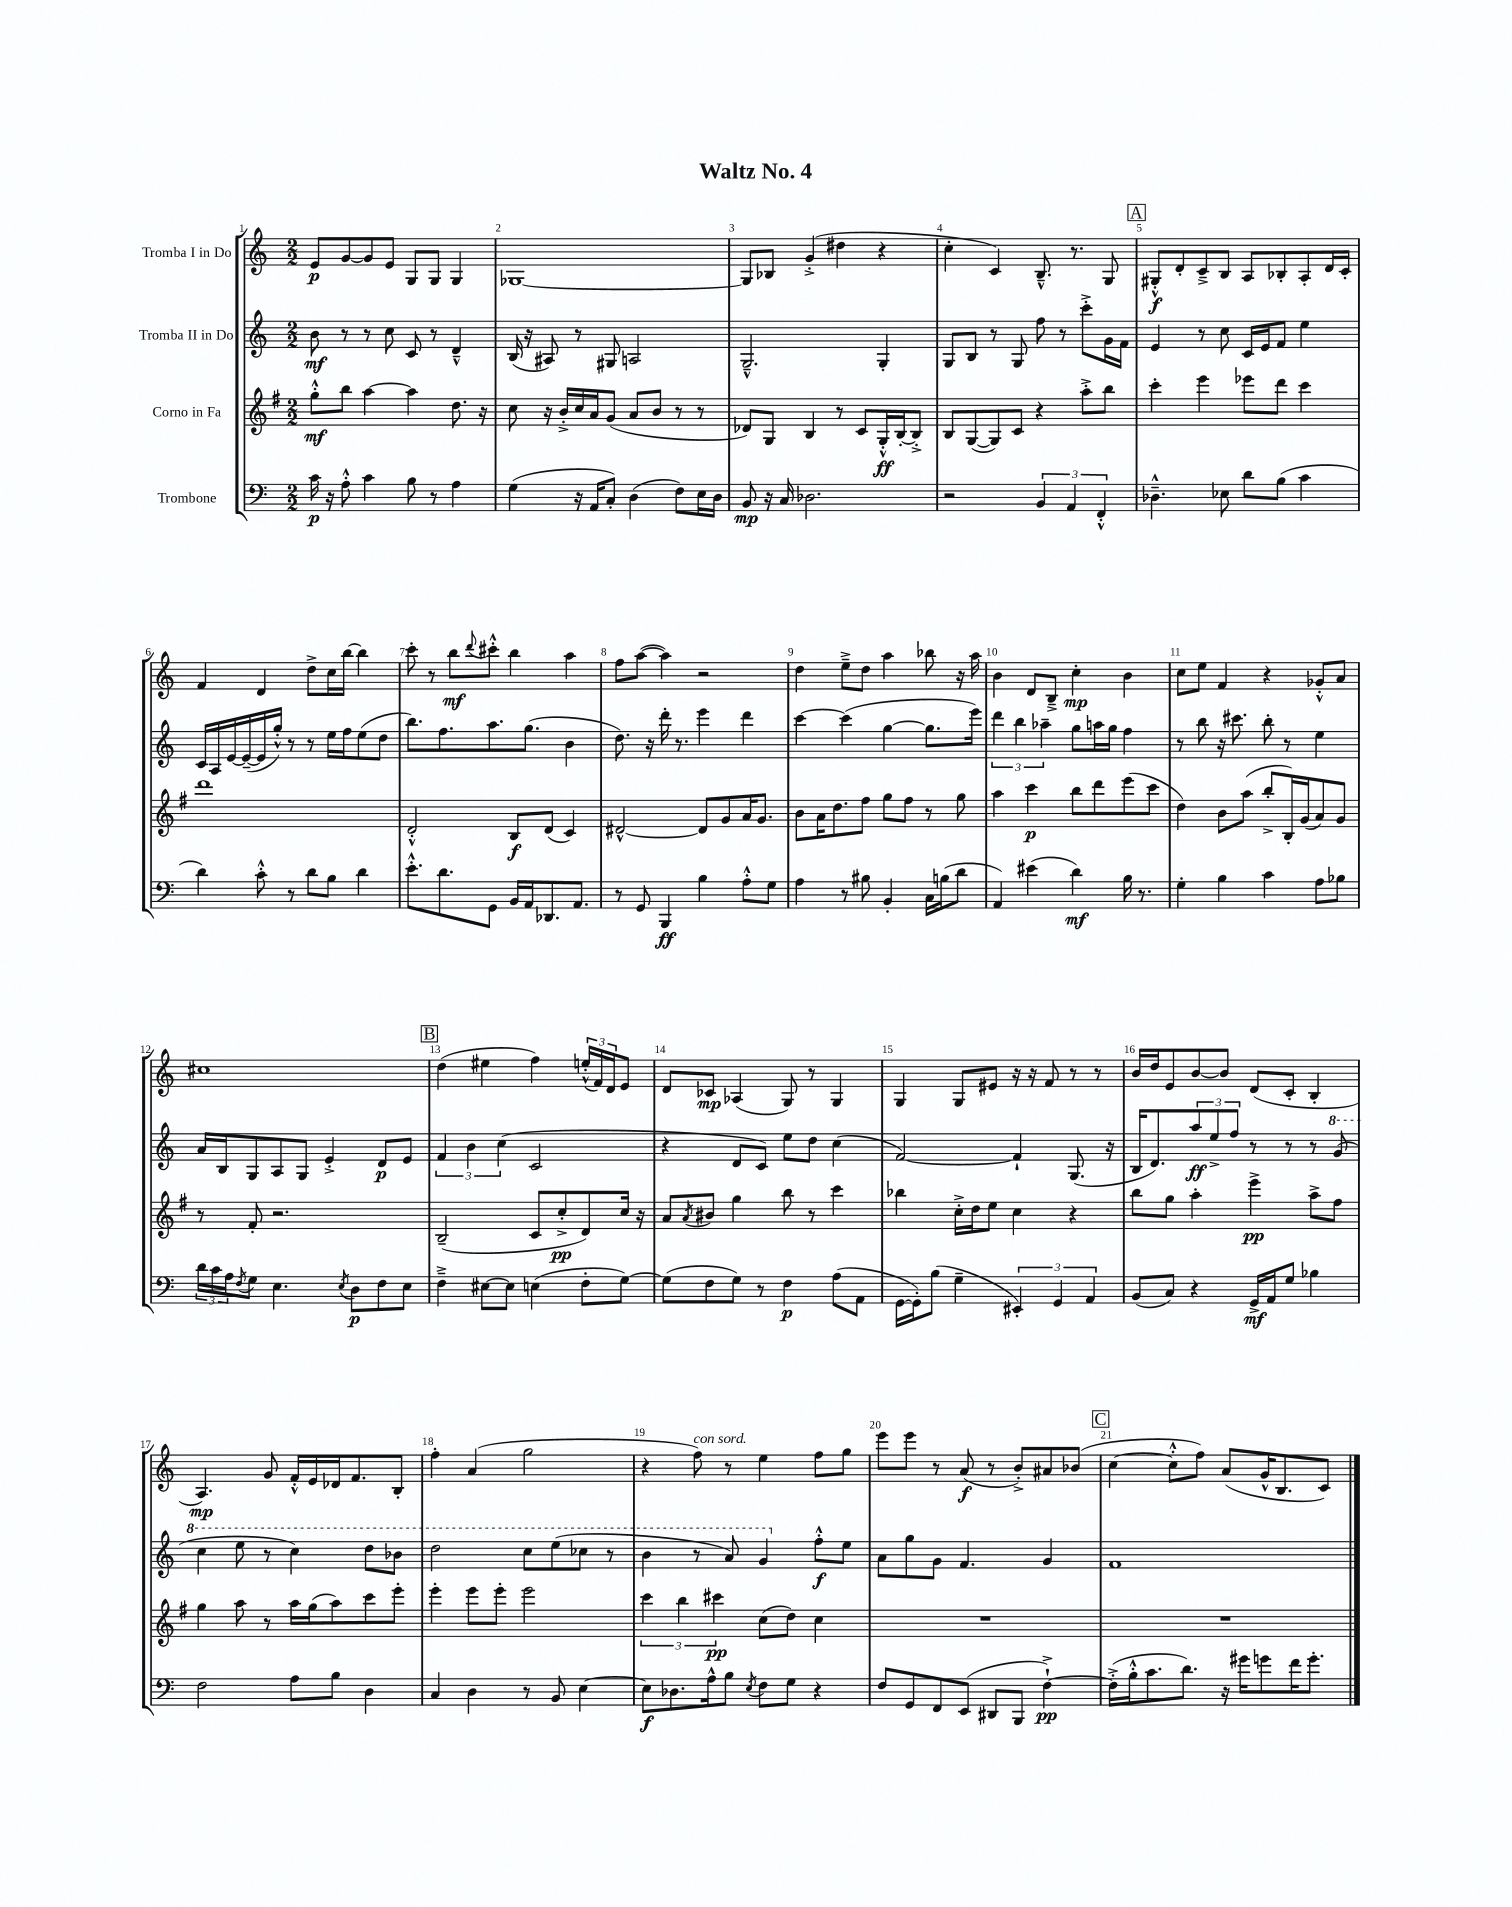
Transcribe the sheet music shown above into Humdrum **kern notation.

**kern	**kern	**kern	**kern
*staff4	*staff3	*staff2	*staff1
*clefF4	*clefG2	*clefG2	*clefG2
*k[]	*k[f#]	*k[]	*k[]
*M2/2	*M2/2	*M2/2	*M2/2
16c	8gg'^^	8b	8e
16r	.	.	.
8A'^^	8bb	8r	[8g
4c	[4aa	8r	8g]
.	.	8cc	8e
8B	4aa]	8c	8G
8r	.	8r	8G
4A	8.dd	4d~^^	4G
.	16r	.	.
=	=	=	=
(4G	8cc	(16B	[1G-
.	.	16r	.
.	16r	8A#)	.
.	16b'^	.	.
16r	16cc	8r	.
16AA	16a	.	.
8C')	(8g	8G#	.
(4D	8a	2A	.
.	8b	.	.
8F)	8r	.	.
16E	8r	.	.
16D	.	.	.
=	=	=	=
8BB	8d-)	2.G~^^	8G-]
16r	8G	.	8B-
16C	.	.	.
2.D-	4B	.	(4g'^
.	8r	.	4dd#
.	8c	.	.
.	16G'^^	4G'	4r
.	[16B'	.	.
.	8B'^]	.	.
=	=	=	=
2r	8B	8G	4cc'
.	([8G	8B	.
.	8G])	8r	4c)
.	8c	8G	.
6BB	4r	8ff	8.B~^^
.	.	8r	.
6AA	.	.	.
.	.	.	8.r
.	8aa'^	8ccc'^	.
6FF'^^	.	.	.
.	8bb	16g	8G
.	.	16f	.
=	=	=	=
4.D-~^^	4ccc'	4e	8G#'^^
.	.	.	8d'
.	4eee	8r	8c~^
8E-	.	8cc	8B
8d	8eee-	16c	8A
.	.	16e	.
(8B	8ddd	8f	8B-'
4c	4ccc	4ee	8A'
.	.	.	16d
.	.	.	16c'
=	=	=	=
4d)	1ddd	16c	4f
.	.	16A	.
.	.	[16e	.
.	.	(16e~_	.
8c'^^	.	16e]	4d
.	.	16gg'^^)	.
8r	.	8r	.
8d	.	8r	8dd^
8B	.	16ee	16cc
.	.	16ff	[16bb
4d	.	(8ee	4bb]
.	.	8dd	.
=	=	=	=
8.e'^^	2d'^^	8.bb)	8ccc'
.	.	.	8r
8.d	.	8.ff	.
.	.	.	8bb
.	.	.	8qqddd
8GG	.	8.aa	8ccc#'^^
16BB	8B	.	4bb
16AA	.	(8.gg	.
8.DD-	(8d	.	.
.	4c)	4b	4aa
8.AA	.	.	.
=	=	=	=
8r	[2d#^^	8.dd)	8ff
8GG	.	.	([8aa
.	.	16r	.
4BBB	.	16ddd'	4aa])
.	.	8.r	.
4B	8d#]	4eee	2r
.	8g	.	.
8A'^^	16a	4ddd	.
.	8.g	.	.
8G	.	.	.
=	=	=	=
4A	8b	[4ccc	4dd
.	16a	.	.
.	8.dd	.	.
8r	.	(4ccc]	8ee~^
8B#	8ff#	.	8dd
4BB'	8gg	[4gg	4aa
.	8ff#	.	.
16C	8r	8.gg]	8bb-
(16B	.	.	.
8d	8gg	.	16r
.	.	16eee)	16aa
=	=	=	=
4AA)	4aa	6ddd	4b
.	.	6bb	.
(4e#	4ccc	.	8d
.	.	6aa-~	.
.	.	.	8B~^
4d)	8bb	8gg	4cc'
.	8ddd	16aa	.
.	.	16gg	.
16B	(8eee	4ff	4b
8.r	.	.	.
.	8ccc	.	.
=	=	=	=
4G'	4dd)	8r	8cc
.	.	8bb	8ee
4B	8b	16r	4f
.	.	8.ccc#	.
.	(8aa	.	.
4c	8bb'^	8bb'	4r
.	16B')	8r	.
.	(16g	.	.
8A	8a)	4ee	8g-'^^
8B-	8g	.	8a
=	=	=	=
24d	8r	16a	1cc#
24c	.	.	.
.	.	16B	.
24A	.	.	.
8qF	.	.	.
8G	8f#'	8G	.
4.E	2.r	8A	.
.	.	8G	.
.	.	4e'^	.
8qE	.	.	.
8D	.	.	.
8F	.	8d	.
8E	.	8e	.
=	=	=	=
4F~^	(2B~	6f	(4dd
.	.	6b	.
[8E#	.	.	4ee#
.	.	(6cc	.
8E#]	.	.	.
(4E	8c	2c	4ff)
.	8cc'^	.	.
8F'	8d)	.	(24ee'^^
.	.	.	24f)
.	.	.	24d
[8G)	16cc	.	8e
.	16r	.	.
=	=	=	=
(8G]	8a	4r	8d
.	8qa	.	.
8F	8b#	.	8c-
8G)	4gg	8d	(4A-
8r	.	8c)	.
4F	8bb	8ee	8G)
.	8r	8dd	8r
(8A	4ccc	(4cc	4G
8AA	.	.	.
=	=	=	=
[16GG	4bb-	[2f)	4G
16GG'])	.	.	.
(8B	.	.	.
4G~	16cc'^	.	8G
.	16dd	.	.
.	8ee	.	8e#
6EE#')	4cc	4f`]	16r
.	.	.	16r
.	.	.	8f
6GG	.	.	.
.	4r	(8.G	8r
6AA	.	.	.
.	.	.	8r
.	.	16r	.
=	=	=	=
(8BB	8bb	16B	16b
.	.	8.d)	16dd
8C)	8gg	.	8e
4r	4aa'	12aa	[8b
.	.	12ee^	.
.	.	.	8b]
.	.	12ff	.
16GG^	4eee^	8r	(8d
16AA	.	.	.
8G	.	8r	8c'
4B-	8aa^	8r	4B'
.	8ff#	(8gg	.
=	=	=	=
2F	4gg	4ccc	4.A)
.	8aa	8eee	.
.	8r	8r	8g
8A	16aa	4ccc)	16f'^^
.	(16gg	.	16e
8B	8aa)	.	16d-
.	.	.	8.f
4D	8ccc	8ddd	.
.	8eee'	8bb-	8B'
=	=	=	=
4C	4eee'	2ddd	4ff'
4D	8eee	.	(4a
.	8eee'	.	.
8r	2eee	8ccc	2gg
8BB	.	(8eee	.
[4E	.	8ccc-	.
.	.	8r	.
=	=	=	=
8E]	6ccc	4bb	4r
8.D-	.	.	.
.	6bb	.	.
.	.	8r	8ff)
16A^^	.	.	.
.	6ccc#	.	.
8B	.	8aa)	8r
8qE	.	.	.
8F	(8cc	4gg	4ee
8G	8dd)	.	.
4r	4cc	8ff'^^	8ff
.	.	8ee	8gg
=	=	=	=
8F	1r	8a	8eee
8GG	.	8gg	8eee
8FF	.	8g	8r
(8EE	.	4.f	(8a
8DD#	.	.	8r
8BBB	.	.	8b'^)
[4F`^)	.	4g	8a#
.	.	.	(8b-
=	=	=	=
(16F'^]	1r	1f	[4cc
16B'^^	.	.	.
8.c	.	.	.
.	.	.	8cc'^^]
8.d)	.	.	.
.	.	.	8ff)
16r	.	.	(8a
16g#	.	.	.
8g	.	.	16g^^
.	.	.	8.B
16f	.	.	.
8.g'	.	.	.
.	.	.	8c)
==	==	==	==
*-	*-	*-	*-
